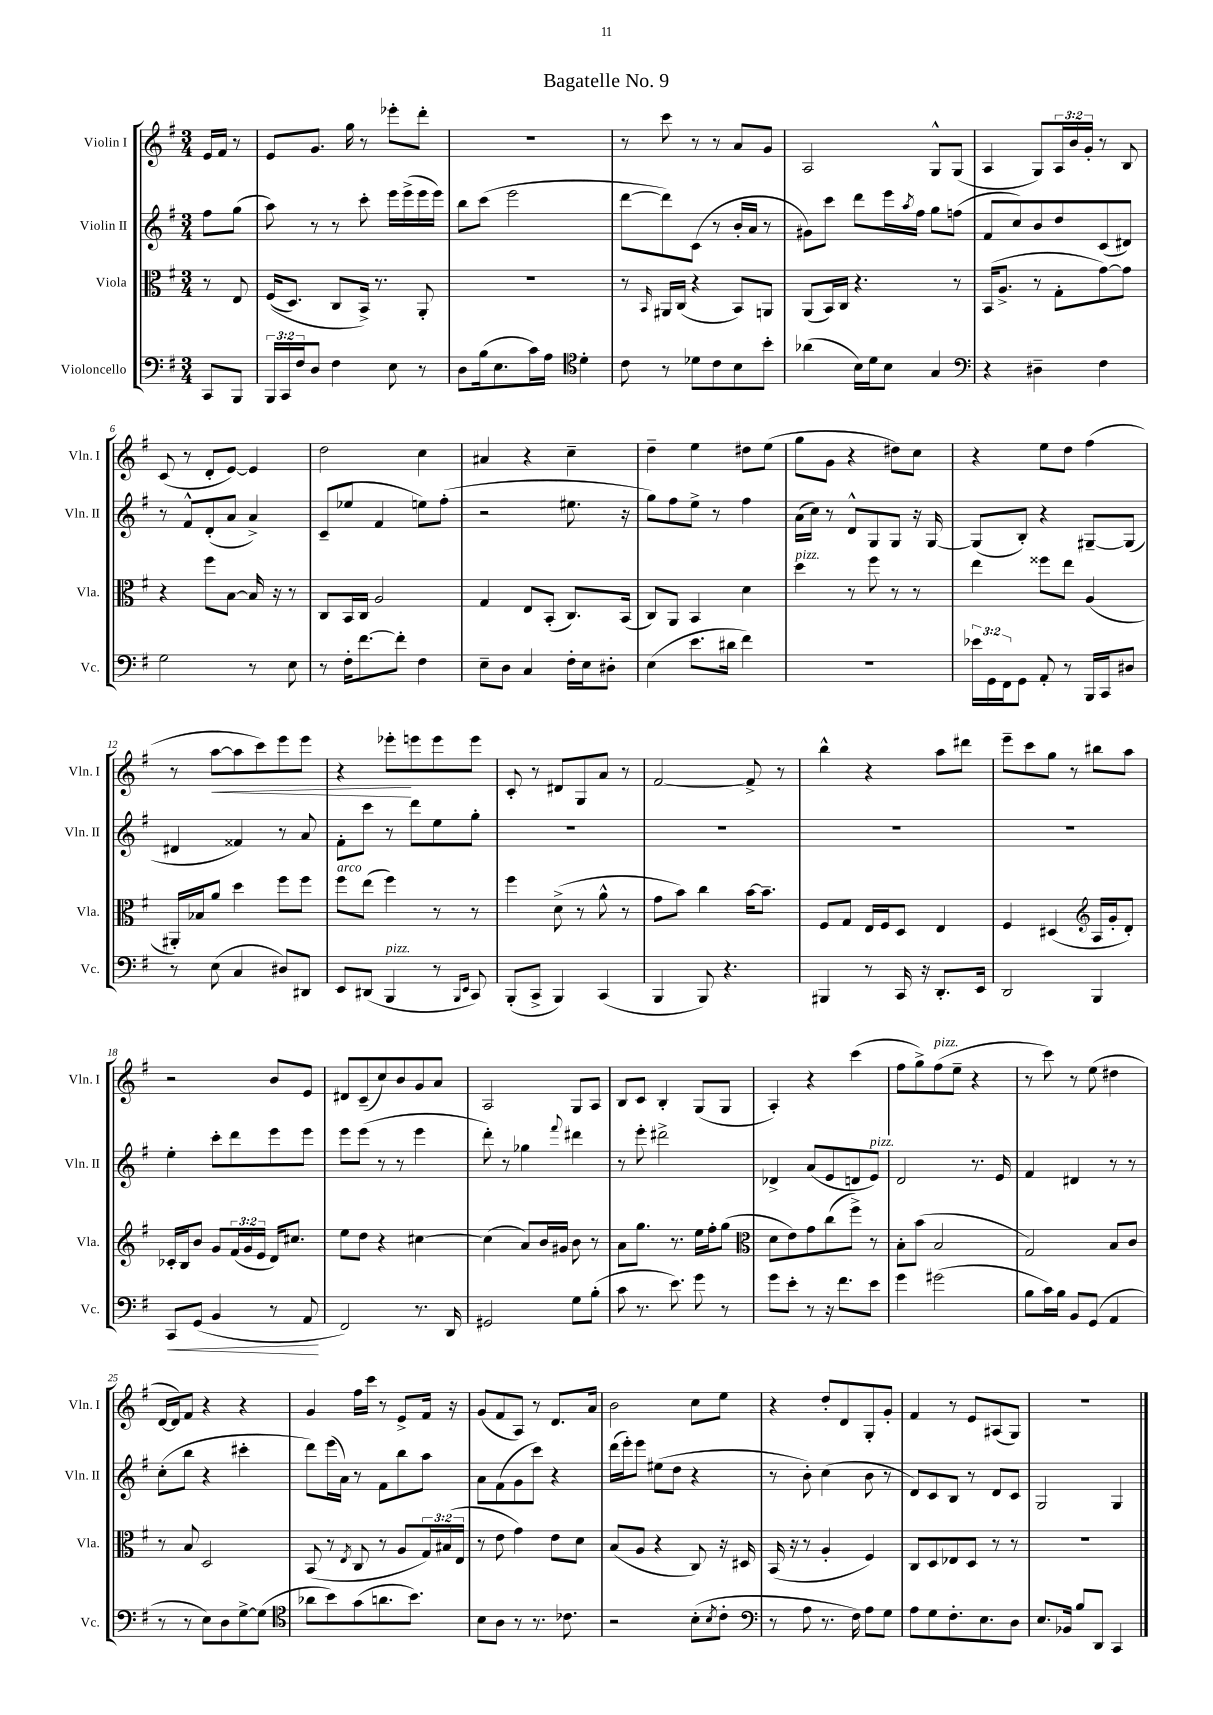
\header { title = "Bagatelle No. 9" }
<<
\new StaffGroup <<
\new Staff = "s0" \with { instrumentName = "Violin I" shortInstrumentName = "Vln. I" } {
    \clef treble \key g \major \numericTimeSignature \time 3/4 \override Staff.TupletNumber.text = #tuplet-number::calc-fraction-text \partial 4
    e'16 fis'16 r8 |
    e'8 g'8. g''16 r8 ees'''8-. d'''8-. |
    R2. |
    r8 c'''8 r8 r8 a'8 g'8 |
    a2 g8-^ g8( |
    a4 g8) \tuplet 3/2 { a16 b'16 g'16-. } r8 b8 |
    c'8( r8 d'8-. e'8~) e'4 |
    d''2 c''4 |
    ais'4 r4 c''4-- |
    d''4-- e''4 dis''8 e''8( |
    g''8 g'8 r4 dis''8) c''8 |
    r4 e''8 d''8 fis''4( |
    r8 a''8~\< a''8 c'''8) e'''8 e'''8 |
    r4 ees'''8-.\! e'''8 e'''8 e'''8 |
    c'8-. r8 dis'8 g8 a'8 r8 |
    fis'2~ fis'8-> r8 |
    b''4-^ r4 a''8 dis'''8 |
    e'''8-- c'''8 g''8 r8 bis''8 a''8 |
    r2 b'8 e'8 |
    dis'8 c'8--( c''8) b'8 g'8 a'8 |
    a2 g8 a8 |
    b8 c'8 b4-. g8( g8 |
    a4-.) r4 c'''4( |
    fis''8 g''8->) fis''8^\markup { \italic "pizz." }( e''8-- r4 |
    r8 c'''8) r8 e''8( dis''4 |
    d'16~ d'16) fis'8 r4 r4 |
    g'4 fis''16 c'''16 r8 e'8-> fis'16 r16 |
    g'8( fis'8 a8) r8 d'8. a'16 |
    b'2 c''8 e''8 |
    r4 d''8-. d'8 g8-. g'8-. |
    fis'4 r8 e'8 ais8( g8) |
    R2. \bar "|." |
}
\new Staff = "s1" \with { instrumentName = "Violin II" shortInstrumentName = "Vln. II" } {
    \clef treble \key g \major \numericTimeSignature \time 3/4 \partial 4
    fis''8 g''8( |
    a''8) r8 r8 c'''8-. e'''16 e'''16->( e'''16 e'''16) |
    b''8 c'''8( e'''2 |
    d'''8~ d'''8) c'8( r8 b'16-. a'16 r8 |
    gis'8) c'''8 d'''8 e'''16 \acciaccatura { a''8 } fis''16 g''8 f''8( |
    fis'8 c''8) b'8 d''8 c'8( dis'8) |
    r8 fis'8-^ d'8-.( a'8 a'4->) |
    c'8--( ees''8 fis'4 e''8) fis''8-.( |
    r2 eis''8. r16 |
    g''8) fis''8 e''8-> r8 fis''4 |
    a'16( c''16) r8 d'8-^ g8 g8 r16 g16~ |
    g8( b8-.) r4 gis8~-- gis8( |
    dis'4 fisis'4) r8 a'8 |
    fis'8-. c'''8 r8 d'''8 e''8 g''8-. |
    R2. |
    R2. |
    R2. |
    R2. |
    e''4-. c'''8-. d'''8 e'''8 e'''8 |
    e'''8 e'''8( r8 r8 e'''4 |
    d'''8-.) r8 ges''4 \appoggiatura { fis'''8 } dis'''4 |
    r8 e'''8-. dis'''2-> |
    des'4-> a'8( e'8 d'8 e'8^\markup { \italic "pizz." }) |
    d'2 r8. e'16 |
    fis'4 dis'4 r8 r8 |
    c''8-.( b''8 r4 cis'''4-. |
    d'''8) e'''16( a'16) r8 fis'8 b''8 a''8 |
    a'8 fis'8( g'8 c'''8) r4 |
    d'''16( e'''16-.) e'''8 eis''8( d''8 r4 |
    r8 b'8-.) c''4( b'8 r8 |
    d'8) c'8 b8 r8 d'8 c'8 |
    g2 g4 \bar "|." |
}
\new Staff = "s2" \with { instrumentName = "Viola" shortInstrumentName = "Vla." } {
    \clef alto \key g \major \numericTimeSignature \time 3/4 \override Staff.TupletNumber.text = #tuplet-number::calc-fraction-text \partial 4
    r8 e8 |
    fis16(\( d8.) c8 b,16->\) r8. a,8-. |
    R2. |
    r8 \grace { b,16 } ais,16 c16( r4 b,8) a,8 |
    a,8( b,16) c16 r4. r8 |
    b,16( a8.-> r8 g8-. g'8~) g'8 |
    r4 fis''8 b8~ b16 r16 r8 |
    c8 b,16 c16 a2 |
    g4 e8 b,8-.( c8.) b,16( |
    c8) a,8 b,4 d'4 |
    d''4^\markup { \italic "pizz." } r8 fis''8 r8 r8 |
    e''4 fisis''8 e''8 a4( |
    ais,16-.) bes16 a'8 d''4 fis''8 fis''8 |
    fis''8^\markup { \italic "arco" } e''8( fis''4) r8 r8 |
    fis''4 d'8->( r8 a'8-^ r8 |
    g'8 b'8) c''4 b'16~ b'8.-- |
    fis8 g8 e16 fis16 d8 e4 |
    fis4 dis4( \clef treble a16 g'16-. d'8-.) |
    ces'16-. b16 b'8 g'8 \tuplet 3/2 { fis'16( g'16 e'16 } d'16) cis''8. |
    e''8 d''8 r4 cis''4~ |
    cis''4( a'8) b'16 gis'16 b'8 r8 |
    a'8 g''8. r8. e''16 fis''16-. g''8( |
    \clef alto d'8 e'8) g'8 c''8( fis''8->) r8 |
    b8-. b'8( b2 |
    g2) b8 c'8 |
    r8 b8 d2 |
    b,8( r8 \acciaccatura { e8 } c8 r8 a8 \tuplet 3/2 { g16) bis16( e16 } |
    r8 e'8 g'4) e'8 d'8 |
    b8( a8 r4 c8) r16 dis16 |
    b,16( r16 r8 a4-. fis4) |
    c8 d8 ees8 d8 r8 r8 |
    R2. \bar "|." |
}
\new Staff = "s3" \with { instrumentName = "Violoncello" shortInstrumentName = "Vc." } {
    \clef bass \key g \major \numericTimeSignature \time 3/4 \override Staff.TupletNumber.text = #tuplet-number::calc-fraction-text \partial 4
    c,8 b,,8 |
    \tuplet 3/2 { b,,16 c,16 fis16 } d8 fis4 e8 r8 |
    d8 b16( e8. c'16) a16 \clef tenor d'4-. |
    c'8 r8 des'8 c'8 b8 b'8-. |
    aes'4( b16) d'16 b8 g4 |
    \clef bass r4 dis4-- fis4 |
    g2 r8 e8 |
    r8 fis16-. fis'8.~ fis'8-. fis4 |
    e8-- d8 c4 fis16-. e16 dis8-. |
    e4( e'8. dis'16 fis'4) |
    R2. |
    \tuplet 3/2 { ees'16 g,16 fis,16 } g,8 a,8-. r8 b,,16 c,16 dis8 |
    r8 e8( c4 dis8) dis,8 |
    e,8 dis,8( b,,4^\markup { \italic "pizz." } r8 \grace { b,,16 e,16 } c,8) |
    b,,8-.( c,8-> b,,4) c,4( |
    b,,4 b,,8) r4. |
    bis,,4 r8 c,16 r16 d,8.-. e,16 |
    d,2 b,,4 |
    c,8\< g,8( b,4 r8 a,8\! |
    fis,2) r8. d,16 |
    gis,2 g8 b8-.( |
    c'8 r8. e'8.) g'8 r8 |
    g'8 e'8-. r8 r16 fis'8. e'8 |
    g'4 gis'2( |
    b8 c'16) b16 b,8 g,8( a,4 |
    r8 r8 e8) d8 g8~-> g8( |
    \clef tenor aes'8 b'8) g'8( a'8. b'8.) |
    b8 a8 r8 r8. ces'8. |
    r2 b8-.( \acciaccatura { b8 } c'8-. |
    \clef bass r8 a8 r8. fis16) a8 g8 |
    a8 g8 fis8.-. e8. d8 |
    e8. bes,16 b8 d,8 c,4 \bar "|." |
}
>>
>>
